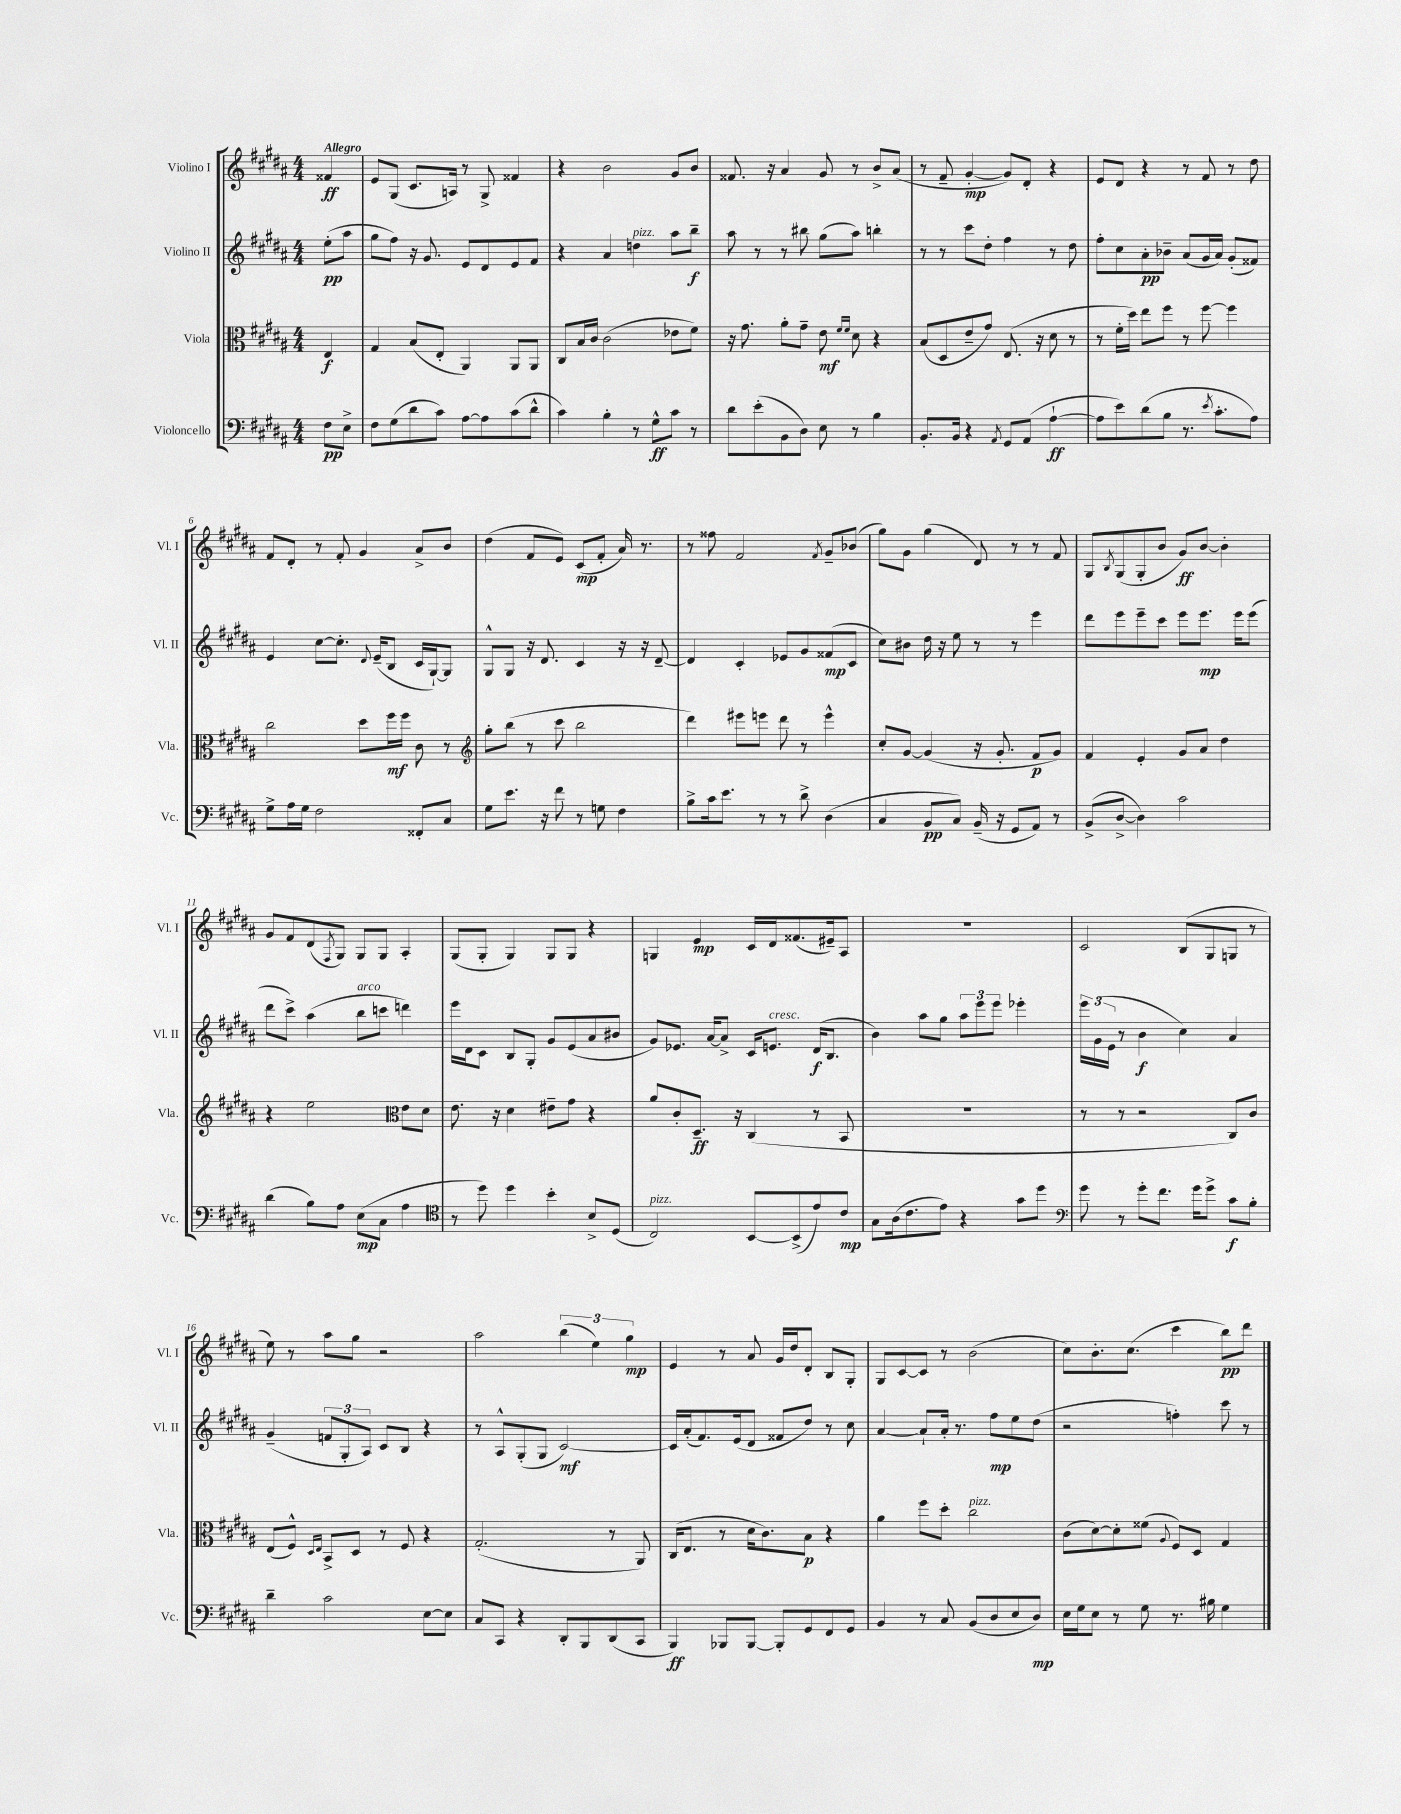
<<
\new StaffGroup <<
\new Staff = "s0" \with { instrumentName = "Violino I" shortInstrumentName = "Vl. I" } {
    \clef treble \key b \major \numericTimeSignature \time 4/4 \partial 4 \tempo "Allegro"
    fisis'4\ff |
    e'8 gis8( cis'8. a16) r8 gis8-> fisis'4 |
    r4 b'2 gis'8 b'8 |
    fisis'8. r16 ais'4 gis'8 r8 b'8-> ais'8( |
    r8 fis'8-- gis'4~-.\mp gis'8) dis'8-. r4 |
    e'8 dis'8 r4 r8 fis'8 r8 dis''8 |
    fis'8 dis'8-. r8 fis'8-. gis'4 ais'8-> b'8 |
    dis''4( fis'8 e'8) cis'8\mp( fis'8-. ais'16) r8. |
    r8 fisis''8 fis'2 \acciaccatura { fis'8 } gis'8-- bes'8( |
    gis''8) gis'8 gis''4( dis'8) r8 r8 fis'8 |
    gis8 \acciaccatura { b8 } gis8( gis8-. b'8 gis'8\ff) b'8~ b'4-. |
    gis'8 fis'8 dis'8( \acciaccatura { fis8 } gis8) gis8 gis8 ais4-. |
    gis8( gis8-. gis4) gis8 gis8 r4 |
    g4 e'4\mp cis'16 dis'16 fisis'8.( eis'16--) ais8 |
    r1 |
    cis'2 b8( gis8 g8 r8 |
    e''8) r8 ais''8 gis''8 r2 |
    ais''2 \tuplet 3/2 { b''4( e''4) gis''4\mp } |
    e'4 r8 ais'8 gis'16 dis''16 dis'8-. b8 gis8-. |
    gis8 cis'8~ cis'8 r8 b'2( |
    cis''8) b'8.-. cis''8.( cis'''4 b''8\pp) dis'''8 \bar "|." |
}
\new Staff = "s1" \with { instrumentName = "Violino II" shortInstrumentName = "Vl. II" } {
    \clef treble \key b \major \numericTimeSignature \time 4/4 \partial 4
    e''8-.\pp( ais''8 |
    gis''8 fis''8) r16 gis'8. e'8 dis'8 e'8 fis'8 |
    r4 ais'4 d''4^\markup { \italic "pizz." } ais''8 b''8--\f |
    ais''8 r8 r8 bis''8 gis''8( ais''8) b''4-. |
    r8 r8 cis'''8 dis''8-. fis''4 r8 dis''8 |
    fis''8-. cis''8 ais'8-.\pp bes'8-- ais'8( gis'16 ais'16) gis'8-.( fisis'8) |
    e'4 cis''8~ cis''8.-. \appoggiatura { dis'8 } e'16--( b8 cis'16 gis16~-!) gis8 |
    gis8-^ gis8 r16 dis'8. cis'4 r16 r16 dis'8~-- |
    dis'4 cis'4-. ees'8 gis'8 fisis'8\mp( cis'8 |
    cis''8) bis'8 dis''16 r16 e''8 r8 r8 e'''4 |
    dis'''8 e'''8 e'''8-- cis'''8 e'''8 e'''8.\mp e'''16 e'''8( |
    dis'''8 cis'''8->) ais''4( b''8^\markup { \italic "arco" } c'''8 d'''4) |
    e'''16 dis'16 cis'8 b8 gis8-. gis'8 e'8( ais'8 bis'8 |
    gis'8) ees'8. ais'16~ ais'8-> cis'16 e'8.^\markup { \italic "cresc." } dis'16\f( b8. |
    b'4) ais''8 gis''8 \tuplet 3/2 { ais''8 e'''8 e'''8 } ees'''4-. |
    \tuplet 3/2 { e'''16 gis'16( e'16 } r8 b'4\f cis''4) ais'4 |
    gis'4--( \tuplet 3/2 { f'8 gis8-. ais8) } cis'8 b8 r4 |
    r8 ais8-^ gis8-.( gis8 cis'2~\mf) |
    cis'16 ais'16-.( fis'8.) e'16( dis'8 fisis'8 dis''8) r8 cis''8 |
    ais'4~ ais'8-! ais'16-. r8. fis''8\mp e''8 dis''8( |
    r2 f''4-.) cis'''8 r8 \bar "|." |
}
\new Staff = "s2" \with { instrumentName = "Viola" shortInstrumentName = "Vla." } {
    \clef alto \key b \major \numericTimeSignature \time 4/4 \partial 4
    e4\f |
    gis4 b8( e8-. ais,4) ais,8 ais,8 |
    cis8 b16 cis'16 cis'2( ees'8 fis'8) |
    r16 gis'8. ais'8-. gis'8-- e'8\mf \grace { fis'16 fis'16 } dis'8 r4 |
    b8( dis8 e'8-- gis'8) e8.( r16 dis'8 r8 |
    r8 fis'16-. dis''16) e''8 fis''8 r8 fis''8~ fis''4 |
    cis''2 dis''8 fis''16\mf fis''16 cis'8 r8 |
    \clef treble gis''8-. b''8( r8 cis'''8 b''2 |
    dis'''4) eis'''8 e'''8 dis'''8 r8 e'''4-^ |
    cis''8-. gis'8~ gis'4( r16 gis'8.-. fis'8\p gis'8) |
    fis'4 e'4-. gis'8 ais'8 dis''4 |
    r4 e''2 \clef alto e'8 dis'8 |
    e'8. r16 dis'4 eis'8-- gis'8 r4 |
    ais'8 cis'8-. dis8.--\ff r16 cis4( r8 b,8 |
    R1 |
    r8 r8 r2 cis8) cis'8 |
    e8( fis8-^) \grace { dis16 e16 } b,8-> dis8 r8 fis8 r4 |
    gis2.-.( r8 ais,8) |
    cis16( e8. r8 dis'16 cis'8.) b8\p r4 |
    ais'4 fis''8 dis''8-. cis''2^\markup { \italic "pizz." } |
    cis'8( dis'8~) dis'8-. fisis'8( \appoggiatura { ais8 } fis8) dis8 gis4 \bar "|." |
}
\new Staff = "s3" \with { instrumentName = "Violoncello" shortInstrumentName = "Vc." } {
    \clef bass \key b \major \numericTimeSignature \time 4/4 \partial 4
    fis8\pp e8-> |
    fis8 gis8( dis'8 cis'8) ais8~ ais8 cis'8( dis'8-^ |
    cis'4) b4-. r8 gis8-^\ff cis'8 r8 |
    dis'8 e'8-.( b,8 dis8) e8 r8 b4 |
    b,8.-. b,16 r4 \acciaccatura { ais,8 } gis,8 ais,8( ais4~-!\ff |
    ais8 e'8) dis'8( b8 r8. \acciaccatura { e'8 } cis'8.-. ais8) |
    gis8-> ais16 gis16 fis2 fisis,8-. cis8 |
    gis8 e'8. r16 fis'8 r8 g8 fis4 |
    b8-> cis'16 e'8. r8 r8 dis'8-> dis4( |
    cis4 b,8\pp cis8) b,16--( r16 gis,8 ais,8) r8 |
    b,8->( dis8~-> dis4) cis'2 |
    dis'4( b8) ais8 e8\mp( cis8 ais4 |
    \clef tenor r8 dis''8) dis''4 b'4-. b8-> dis8( |
    cis2^\markup { \italic "pizz." }) b,8~ b,8->( e'8) cis'8\mp |
    gis8 ais16( cis'8. e'8) r4 gis'8 dis''8 |
    \clef bass gis'8 r8 gis'8-. fis'8. gis'16 gis'8-> cis'8\f b8-. |
    dis'4-- cis'2 e8~ e8 |
    cis8 cis,8 r4 dis,8-. b,,8 dis,8( cis,8 |
    b,,4\ff) bes,,8 bes,,8~ bes,,8-. gis,8 fis,8 gis,8 |
    b,4 r8 cis8 b,8( dis8 e8 dis8\mp) |
    e16 gis16 e8 r8 gis8 r8. bis16 gis4 \bar "|." |
}
>>
>>
